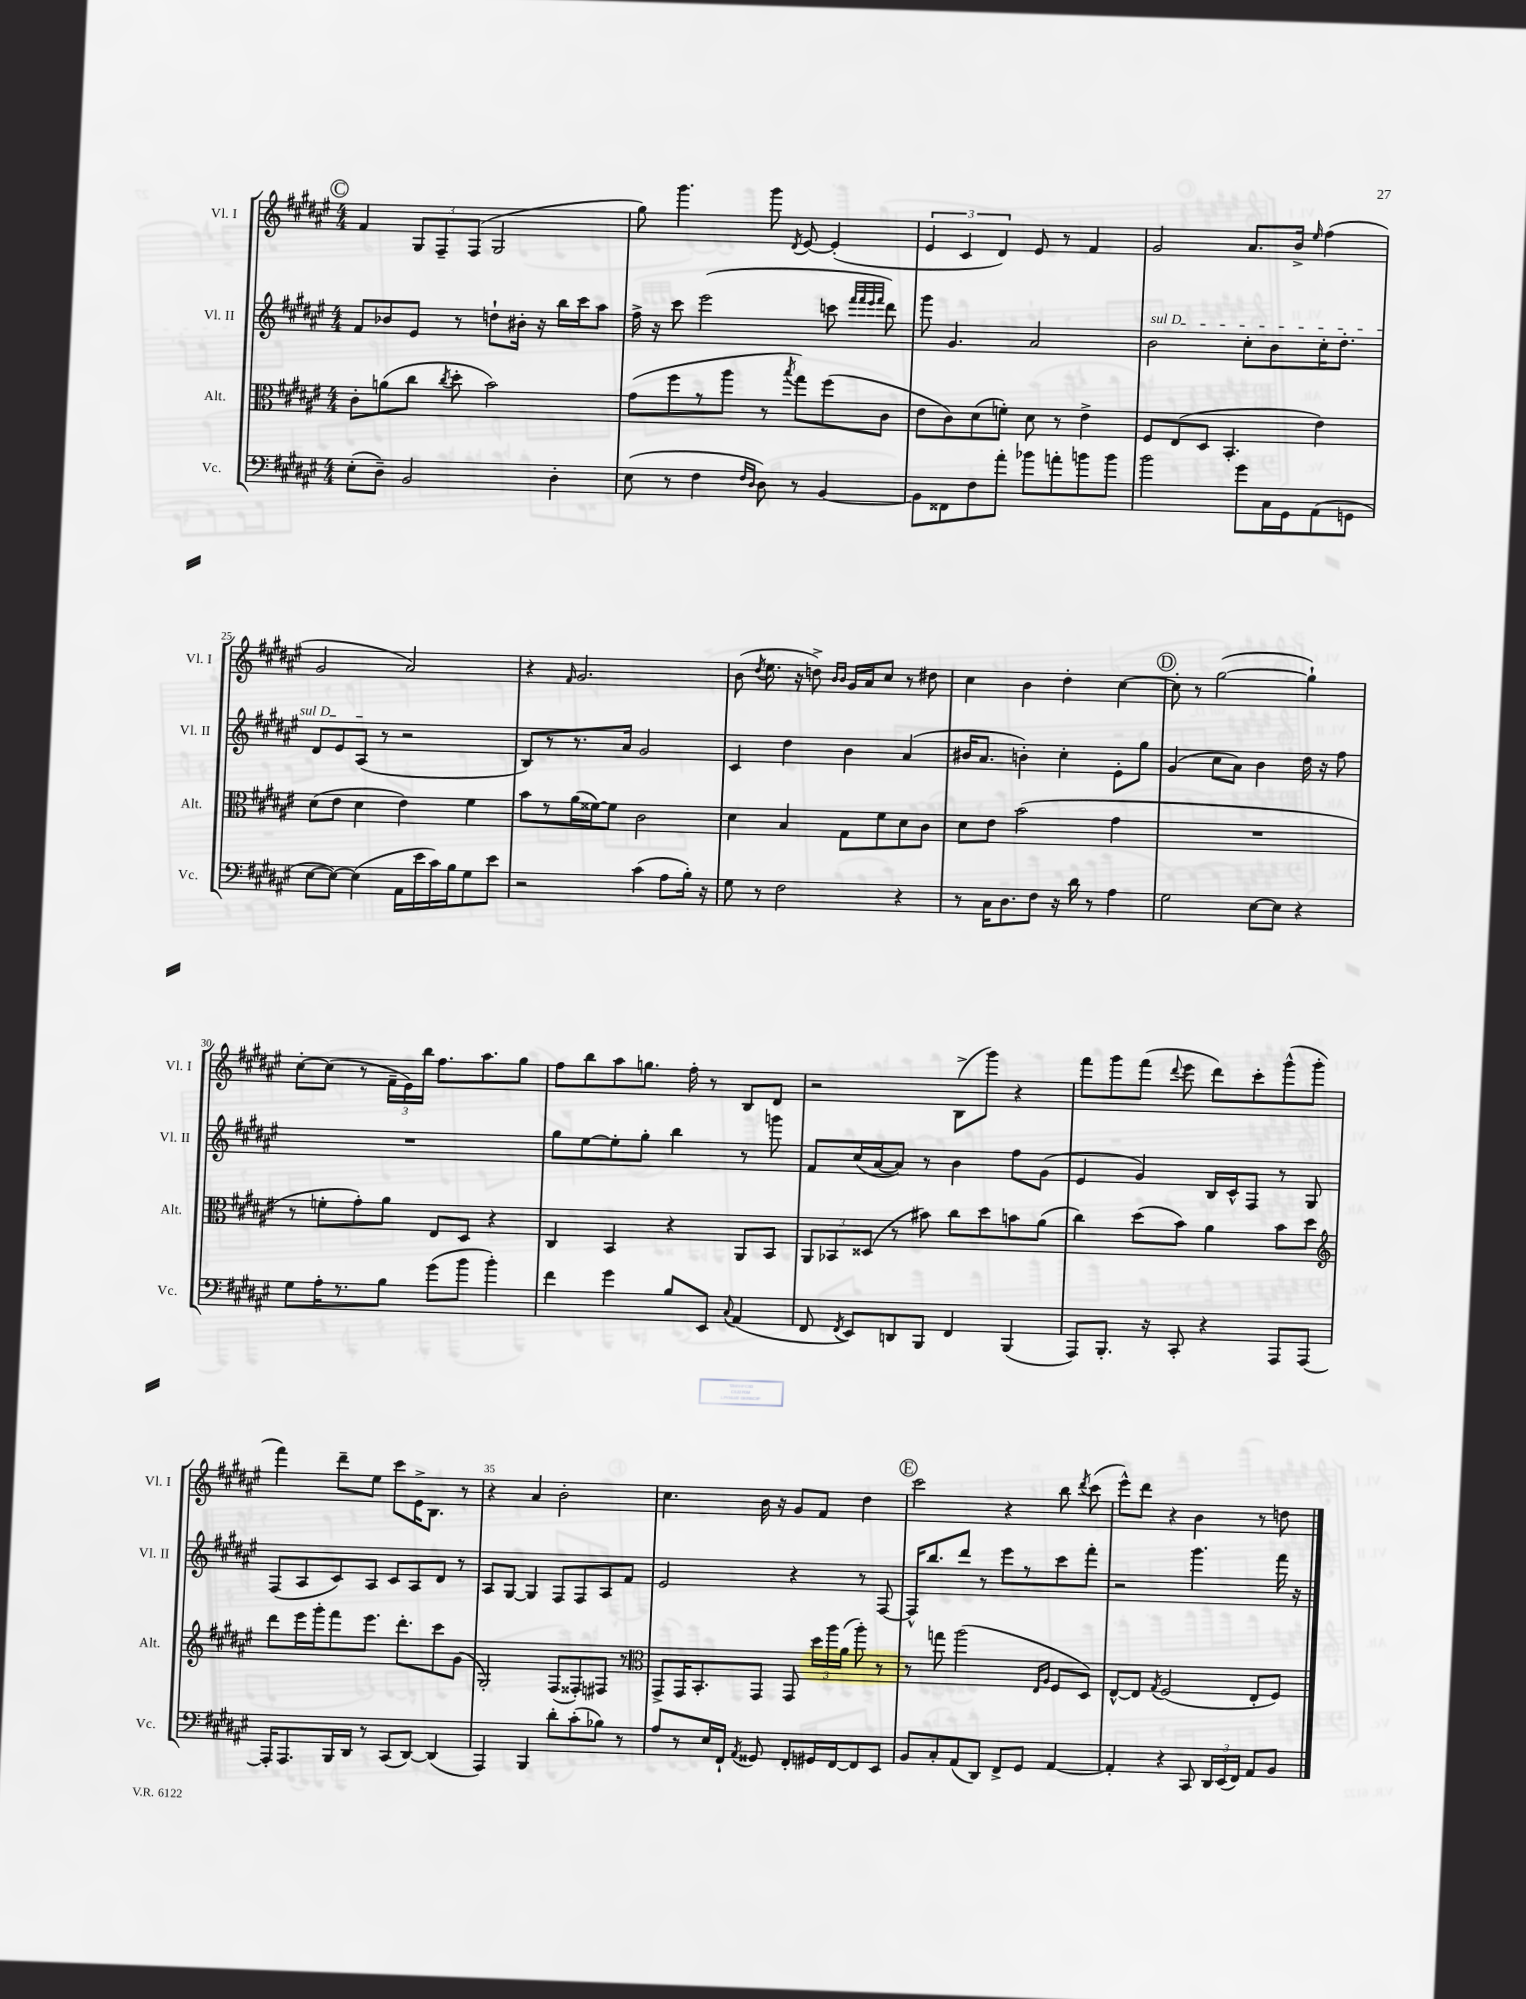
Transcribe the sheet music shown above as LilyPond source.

<<
\new StaffGroup <<
\new Staff = "s0" \with { instrumentName = "Vl. I" shortInstrumentName = "Vl. I" } {
    \clef treble \key fis \major \numericTimeSignature \time 4/4
    \autoBeamOff \mark \markup { \circle "C" } fis'4 \tuplet 3/2 { gis8[ fis8-- fis8]( } gis2 |
    gis''8) gis'''4. gis'''8 \acciaccatura { dis'8 } eis'8~ eis'4-.( |
    \tuplet 3/2 { eis'4 cis'4 dis'4) } eis'8 r8 fis'4 |
    gis'2 ais'8.[ b'16]-> \grace { eis''16 } fis''4( |
    gis'2 ais'2) |
    r4 \grace { fis'16 } gis'2. |
    b'8( \acciaccatura { dis''8 } eis''8. r16 d''8->) \grace { b'16[ b'16] } gis'16[ ais'16 cis''8] r8 dis''8 |
    cis''4 b'4 dis''4-. cis''4~ |
    \mark \markup { \circle "D" } cis''8-. r8 gis''2~( gis''4-!) |
    cis''8[~-. cis''8]( r8 \tuplet 3/2 { fis'16[-- eis'16) b''16] } fis''8.[ ais''8. gis''8] |
    fis''8[ b''8 ais''8 g''8.] fis''16-. r8 b8[ dis'8] |
    r2 b8[->( gis'''8]) r4 |
    fis'''8[ gis'''8 fis'''8]( \appoggiatura { dis'''8 } eis'''8 dis'''8[) cis'''8-. gis'''8-^( gis'''8]-. |
    fis'''4) dis'''8[-- eis''8] cis'''8[ eis'16-> b8.] r8 |
    r4 ais'4 b'2-. |
    cis''4. b'16 r16 gis'8[ fis'8] dis''4 |
    \mark \markup { \circle "E" } cis'''2 r4 b''8 \acciaccatura { dis'''8 } cis'''8( |
    eis'''8[-^) dis'''8] r4 b'4 r8 d''8 \bar "|." |
}
\new Staff = "s1" \with { instrumentName = "Vl. II" shortInstrumentName = "Vl. II" } {
    \clef treble \key fis \major \numericTimeSignature \time 4/4
    \autoBeamOff \mark \markup { \circle "C" } fis'8[ bes'8 eis'8] r8 d''8[-! bis'16]-. r16 b''16[ cis'''16 ais''8] |
    fis''16-> r16 cis'''8 eis'''2( c'''8 \grace { fis'''32[ fis'''32 eis'''32 fis'''32] } dis'''8) |
    gis'''8 gis'4. ais'2 |
    \once \override TextSpanner.bound-details.left.text = \markup { \italic "sul D" } b'2\startTextSpan cis''8[-. b'8 cis''16-. dis''8.]-. |
    dis'8[ eis'8 ais8]\stopTextSpan( r8 r2 |
    b8[) r8 r8. ais'16] gis'2 |
    cis'4 dis''4 b'4 ais'4( |
    bis'16[ ais'8.] b'4-.) cis''4-. eis'8[-. gis''8] |
    \mark \markup { \circle "D" } gis'4( cis''8[ ais'8]) b'4 dis''16 r16 fis''8 |
    R1 |
    gis''8[ eis''8~ eis''8-. gis''8]-. b''4 r8 g'''8 |
    fis'8[ cis''16( ais'16~ ais'8]) r8 b'4 fis''8[ gis'8]( |
    eis'4 gis'4) b16[ cis'16-^ fis8] r8 gis8 |
    fis8[( ais8 cis'8) ais8] cis'8[ ais8 dis'8] r8 |
    ais8[ gis8]~ gis4 fis8[ fis8 ais8 fis'8] |
    eis'2 r4 r8 fis8~ |
    \mark \markup { \circle "E" } fis16[-^ b''8. dis'''8] r8 eis'''8[ r8 cis'''8 fis'''8]-. |
    r2 gis'''4. fis'''16 r16 \bar "|." |
}
\new Staff = "s2" \with { instrumentName = "Alt." shortInstrumentName = "Alt." } {
    \clef alto \key fis \major \numericTimeSignature \time 4/4
    \autoBeamOff \mark \markup { \circle "C" } cis'8[-. a'8( cis''8] \acciaccatura { cis''8 } dis''8-. b'2) |
    gis'8[( fis''8 r8 ais''8] r8 \acciaccatura { b''8 } gis''8[) fis''8( cis'8] |
    eis'8[ cis'8) dis'8( f'8]-.) dis'8 r8 eis'4-> |
    fis8[ eis8( dis8] b,4.-. eis'4) |
    dis'8[( eis'8] dis'4 eis'4) fis'4 |
    b'8[ r8 ais'16( fisis'16~) fisis'8] cis'2 |
    dis'4 b4 gis8[ fis'8 dis'8 cis'8] |
    dis'8[ eis'8] b'2( gis'4 |
    \mark \markup { \circle "D" } R1 |
    r8 f'8[-. gis'8-.) ais'8] eis8[ dis8] r4 |
    cis4 b,4 r4 ais,8[ b,8] |
    \tuplet 3/2 { ais,8[ bes,8 disis8]( } r8 bis'8) cis''8[ dis''8 b'8 ais'8]( |
    cis''4) dis''8[( b'8]) ais'4 b'8[ dis''8] |
    \clef treble dis'''8[ eis'''16 gis'''16-. fis'''8 eis'''8.] dis'''8.[-. cis'''8 gis'8]( |
    gis2-.) fis8[( fisis8-.) fis8] r8 |
    \clef alto gis,8[-> gis,16 b,8.-. gis,8] gis,8 \tuplet 3/2 { dis''16[ ais''16 ais'16]( } ais''8-.) r8 |
    \mark \markup { \circle "E" } r8 g''8 ais''2( \grace { eis16[ ais16] } fis8[ dis8]) |
    eis8[~-^ eis8] \acciaccatura { gis8 } fis2( eis8[-. fis8]) \bar "|." |
}
\new Staff = "s3" \with { instrumentName = "Vc." shortInstrumentName = "Vc." } {
    \clef bass \key fis \major \numericTimeSignature \time 4/4
    \autoBeamOff \mark \markup { \circle "C" } eis8[-.( dis8]--) b,2 dis4-. |
    eis8( r8 fis4 \grace { fis16[ dis16] } dis8) r8 b,4~ |
    b,8[ fisis,8 fis8 ais'8]-. bes'8[ a'8-. b'8 b'8] |
    b'2 gis'8[ cis16 gis,16 ais,8( g,8] |
    eis8[~ eis8]~) eis4( ais,16[ eis'16 cis'16) b16 gis8 eis'8] |
    r2 cis'4( ais8[ b16]-.) r16 |
    gis8 r8 fis2 r4 |
    r8 cis16[ dis8. fis8] r16 dis'16 r8 ais4 |
    \mark \markup { \circle "D" } gis2 eis8[~ eis8] r4 |
    gis8[ ais16-. r8. b8] gis'8[( b'8] b'4-.) |
    fis'4 gis'4 b8[ eis,8] \appoggiatura { cis8 } ais,4( |
    fis,8 \acciaccatura { fis,8 } eis,8[) d,8 b,,8] fis,4 b,,4( |
    ais,,8[) b,,8.]-. r16 cis,8-. r4 ais,,8[ ais,,8]~ |
    ais,,16[-. ais,,8. b,,16 dis,16] r8 cis,8[( dis,8]~) dis,4( |
    ais,,4) b,,4 dis'8[-. cis'8-.( bes8]) r8 |
    ais8[ r8 eis16 fis,16]-! \acciaccatura { ais,8 } gisis,8 fis,8[-. gis,16 fis,16~ fis,8 eis,8] |
    \mark \markup { \circle "E" } b,8[ cis8-. ais,8( dis,8]) fis,8[-> gis,8] ais,4~ |
    ais,4-. r4 cis,8 \tuplet 3/2 { dis,16[ eis,16( fis,16]) } ais,8[ b,8] \bar "|." |
}
>>
>>
\layout { \context { \Score currentBarNumber = #21 \override BarNumber.break-visibility = ##(#f #t #t) barNumberVisibility = #(every-nth-bar-number-visible 5) } }
